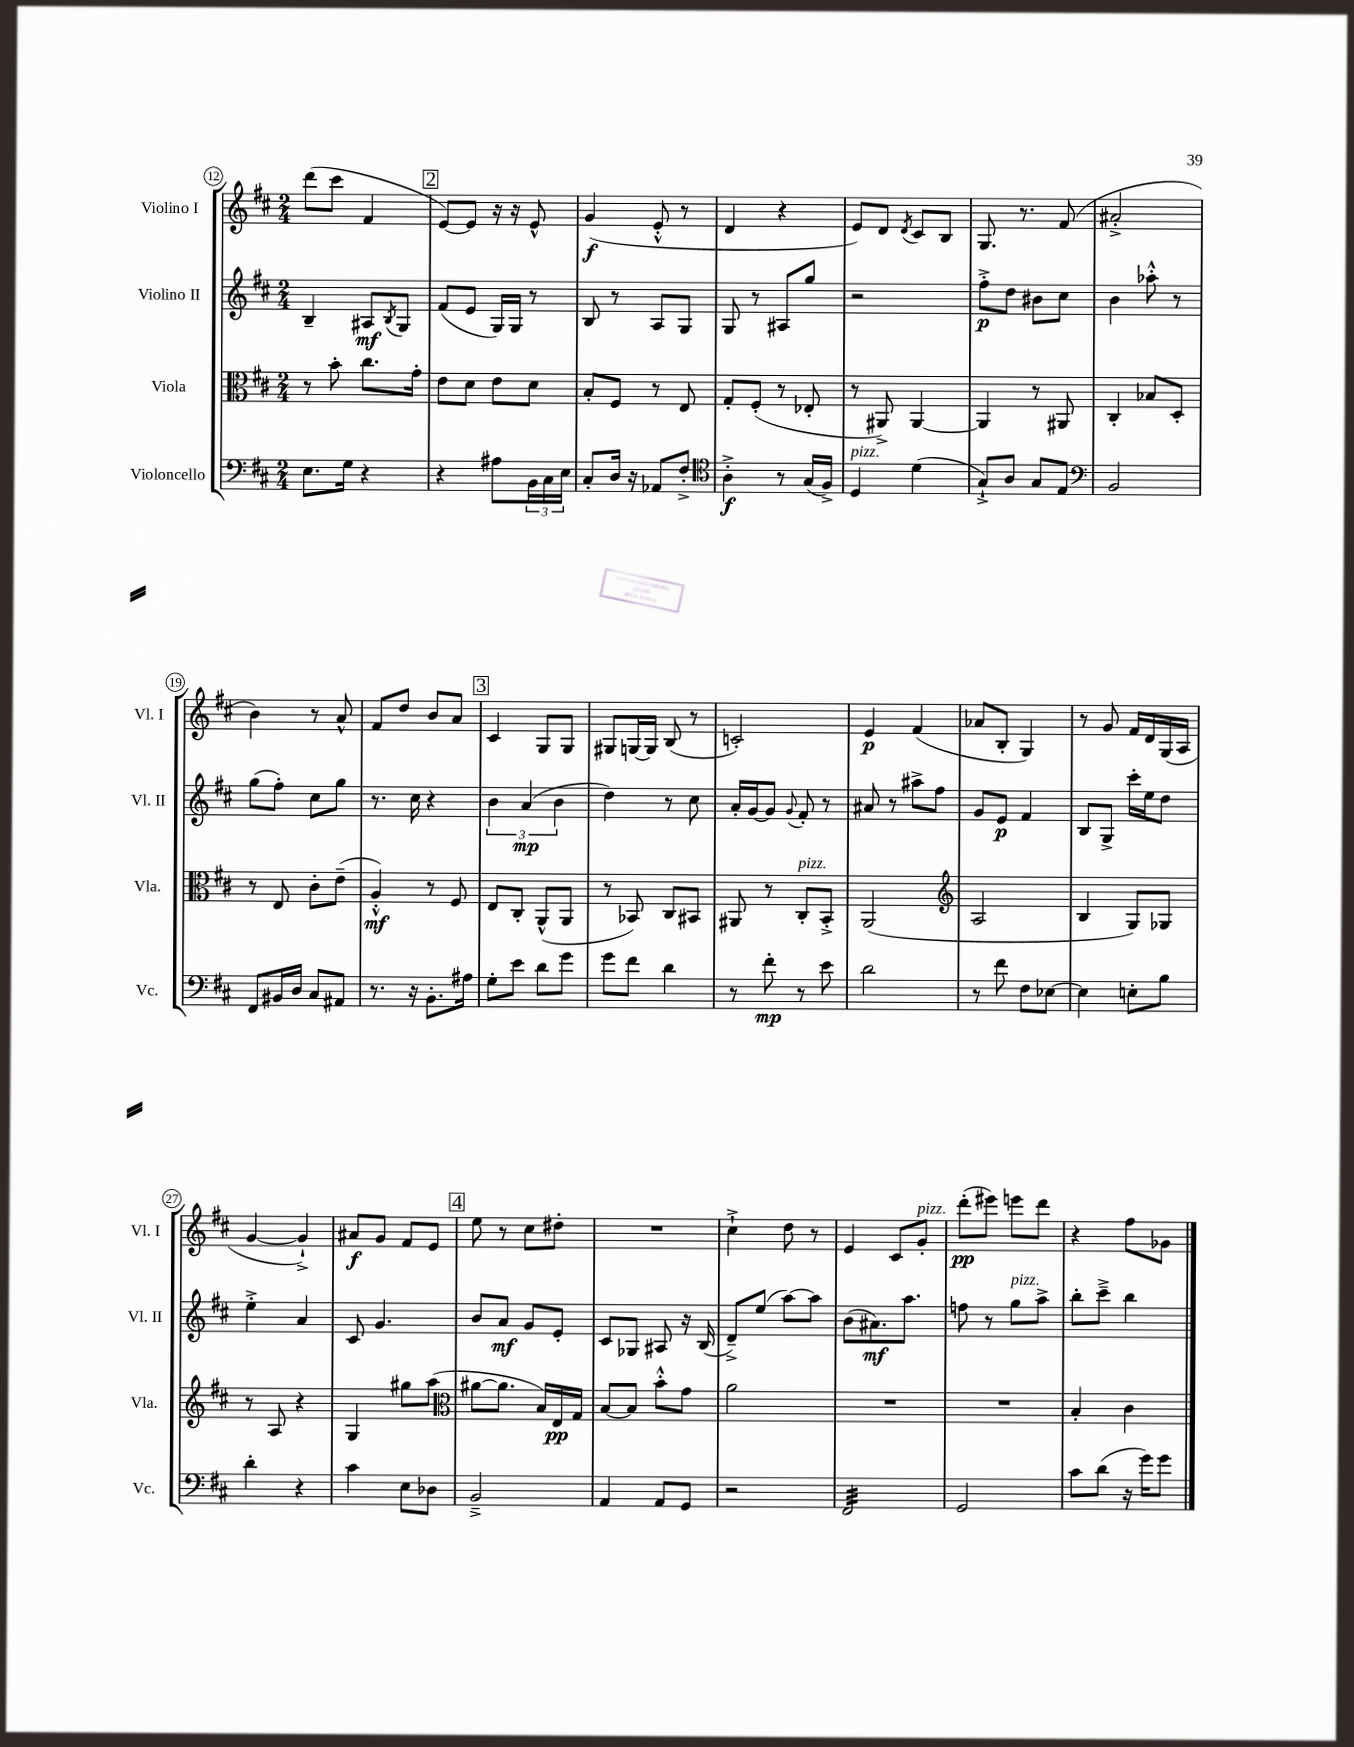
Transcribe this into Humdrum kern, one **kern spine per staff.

**kern	**kern	**kern	**kern
*staff4	*staff3	*staff2	*staff1
*clefF4	*clefC3	*clefG2	*clefG2
*k[f#c#]	*k[f#c#]	*k[f#c#]	*k[f#c#]
*M2/4	*M2/4	*M2/4	*M2/4
8.E\L	8r	4B~/	(8ddd\L
.	8b'\	.	8ccc#\J
16G\Jk	.	.	.
4r	8.cc#\L	8A#/L	4f#/
.	.	8qB/	.
.	.	8G/J	.
.	16g'\Jk	.	.
=	=	=	=
4r	8e\L	(8f#/L	[8e/L)
.	8d\J	8e/J	8e/]J
8A#\L	8e\L	16G/LL)	16r
.	.	16G/JJ	16r
24BB\L	8d\J	8r	8e^^/
24C#\	.	.	.
24E\JJ	.	.	.
=	=	=	=
8C#'/L	8B'/L	8B/	(4g/
16D/Jk	8F#/J	8r	.
16r	.	.	.
8AA-/L	8r	8A/L	8e'^^/
8F#'^/J	8E/	8G/J	8r
=	=	=	=
*clefC4	*	*	*
4A'^\	8G'/L	8G/	4d/
.	(8F#'/J	8r	.
8r	8r	8A#/L	4r
(16G/LL	8E-'/	8gg/J	.
16F#^/JJ)	.	.	.
=	=	=	=
4D/	8r	2r	8e/L)
.	8AA#^/)	.	8d/J
.	.	.	8qd/
(4d\	[4AA#/	.	8c#/L
.	.	.	8B/J
=	=	=	=
8G`^/L)	4AA#/]	8ff#'^\L	8.G/
8A/J	.	8dd\J	.
.	.	.	8.r
8G/L	8r	8b#\L	.
8E/J	8AA#/	8cc#\J	(8f#/
=	=	=	=
*clefF4	*	*	*
2BB/	4C#'/	4b\	2a#'^/
.	8B-/L	8aa-'^^\	.
.	8D'/J	8r	.
=	=	=	=
8FF#/L	8r	(8gg\L	4b\)
16BB#/L	8E/	8ff#'\J)	.
16D/JJ	.	.	.
8C#/L	8c#'\L	8cc#\L	8r
8AA#/J	(8e~\J	8gg\J	8a^^/
=	=	=	=
8.r	4A'^^/)	8.r	8f#/L
.	.	.	8dd/J
16r	.	16cc#\	.
8.BB'\L	8r	4r	8b/L
.	8F#/	.	8a/J
16A#\Jk	.	.	.
=	=	=	=
8G'\L	8E/L	6b\	4c#/
8e\J	8C#'/J	.	.
.	.	(6a/	.
8d\L	(8AA^^/L	.	8G/L
.	.	6b\	.
8g\J	8AA/J	.	8G/J
=	=	=	=
8g\L	8r	4dd\)	8G#/L
8f#\J	8BB-/)	.	[16G/L
.	.	.	16G/]JJ
4d\	8C#/L	8r	(8B/
.	8BB#/J	8cc#\	8r
=	=	=	=
8r	8AA#/	16a'/LL	2c'/)
.	.	[16g/J	.
8f#'\	8r	8g/]J	.
.	.	8qqg/	.
8r	8C#'/L	8f#'/	.
8e\	8BB'^/J	8r	.
=	=	=	=
2d\	(2AA/	8a#/	4e/
.	.	8r	.
.	.	8aa#^\L	(4f#/
.	.	8ff#\J	.
=	=	=	=
*	*clefG2	*	*
8r	2A/	8g/L	8a-/L
8f#\	.	8e/J	8B'/J
8F#\L	.	4f#/	4G/)
[8E-\J	.	.	.
=	=	=	=
4E-\]	4B/	8B/L	8r
.	.	8G^/J	8g/
8E'\L	8G/L)	16ccc#'\LL	16f#/LL
.	.	16ee\J	16d/
8B\J	8G-/J	8dd\J	(16G/
.	.	.	16A/JJ
=	=	=	=
4d'\	8r	4ee'^\	[4g/
.	8A/	.	.
4r	4r	4a/	4g`^/])
=	=	=	=
4c#\	4G/	8c#/	8a#/L
.	.	4.g/	8g/J
8E\L	8gg#\L	.	8f#/L
8D-\J	(8aa\J	.	8e/J
=	=	=	=
*	*clefC3	*	*
2BB~^/	[8a#\L	8b/L	8ee\
.	8.a#\]J	8a/J	8r
.	.	8g/L	8cc#\L
.	16B/LL)	.	.
.	16E/	8e'/J	8dd#'\J
.	16G/JJ	.	.
=	=	=	=
4AA/	[8B/L	8c#/L	2r
.	8B/]J	8G-/J	.
8AA/L	8b'^^\L	8A#/	.
8GG/J	8g\J	16r	.
.	.	(16B/	.
=	=	=	=
2r	2a\	8d~^/L)	4cc#`^\
.	.	(8ee/J	.
.	.	[8aa\L)	8dd\
.	.	8aa\]J	8r
=	=	=	=
2FF#/	2r	(8b\L	4e/
.	.	8.a#\)	.
.	.	.	8c#/L
.	.	8.aa\J	.
.	.	.	8g'/J
=	=	=	=
2GG/	2r	8ff\	(8ddd'\L
.	.	8r	8eee#\J)
.	.	8gg\L	8eee\L
.	.	8aa^\J	8ddd\J
=	=	=	=
8c#\L	4B'/	8bb'\L	4r
(8d\J	.	8ccc#~^\J	.
16r	4c#\	4bb\	8ff#\L
16g\LK)	.	.	.
8g\J	.	.	8g-\J
==	==	==	==
*-	*-	*-	*-
